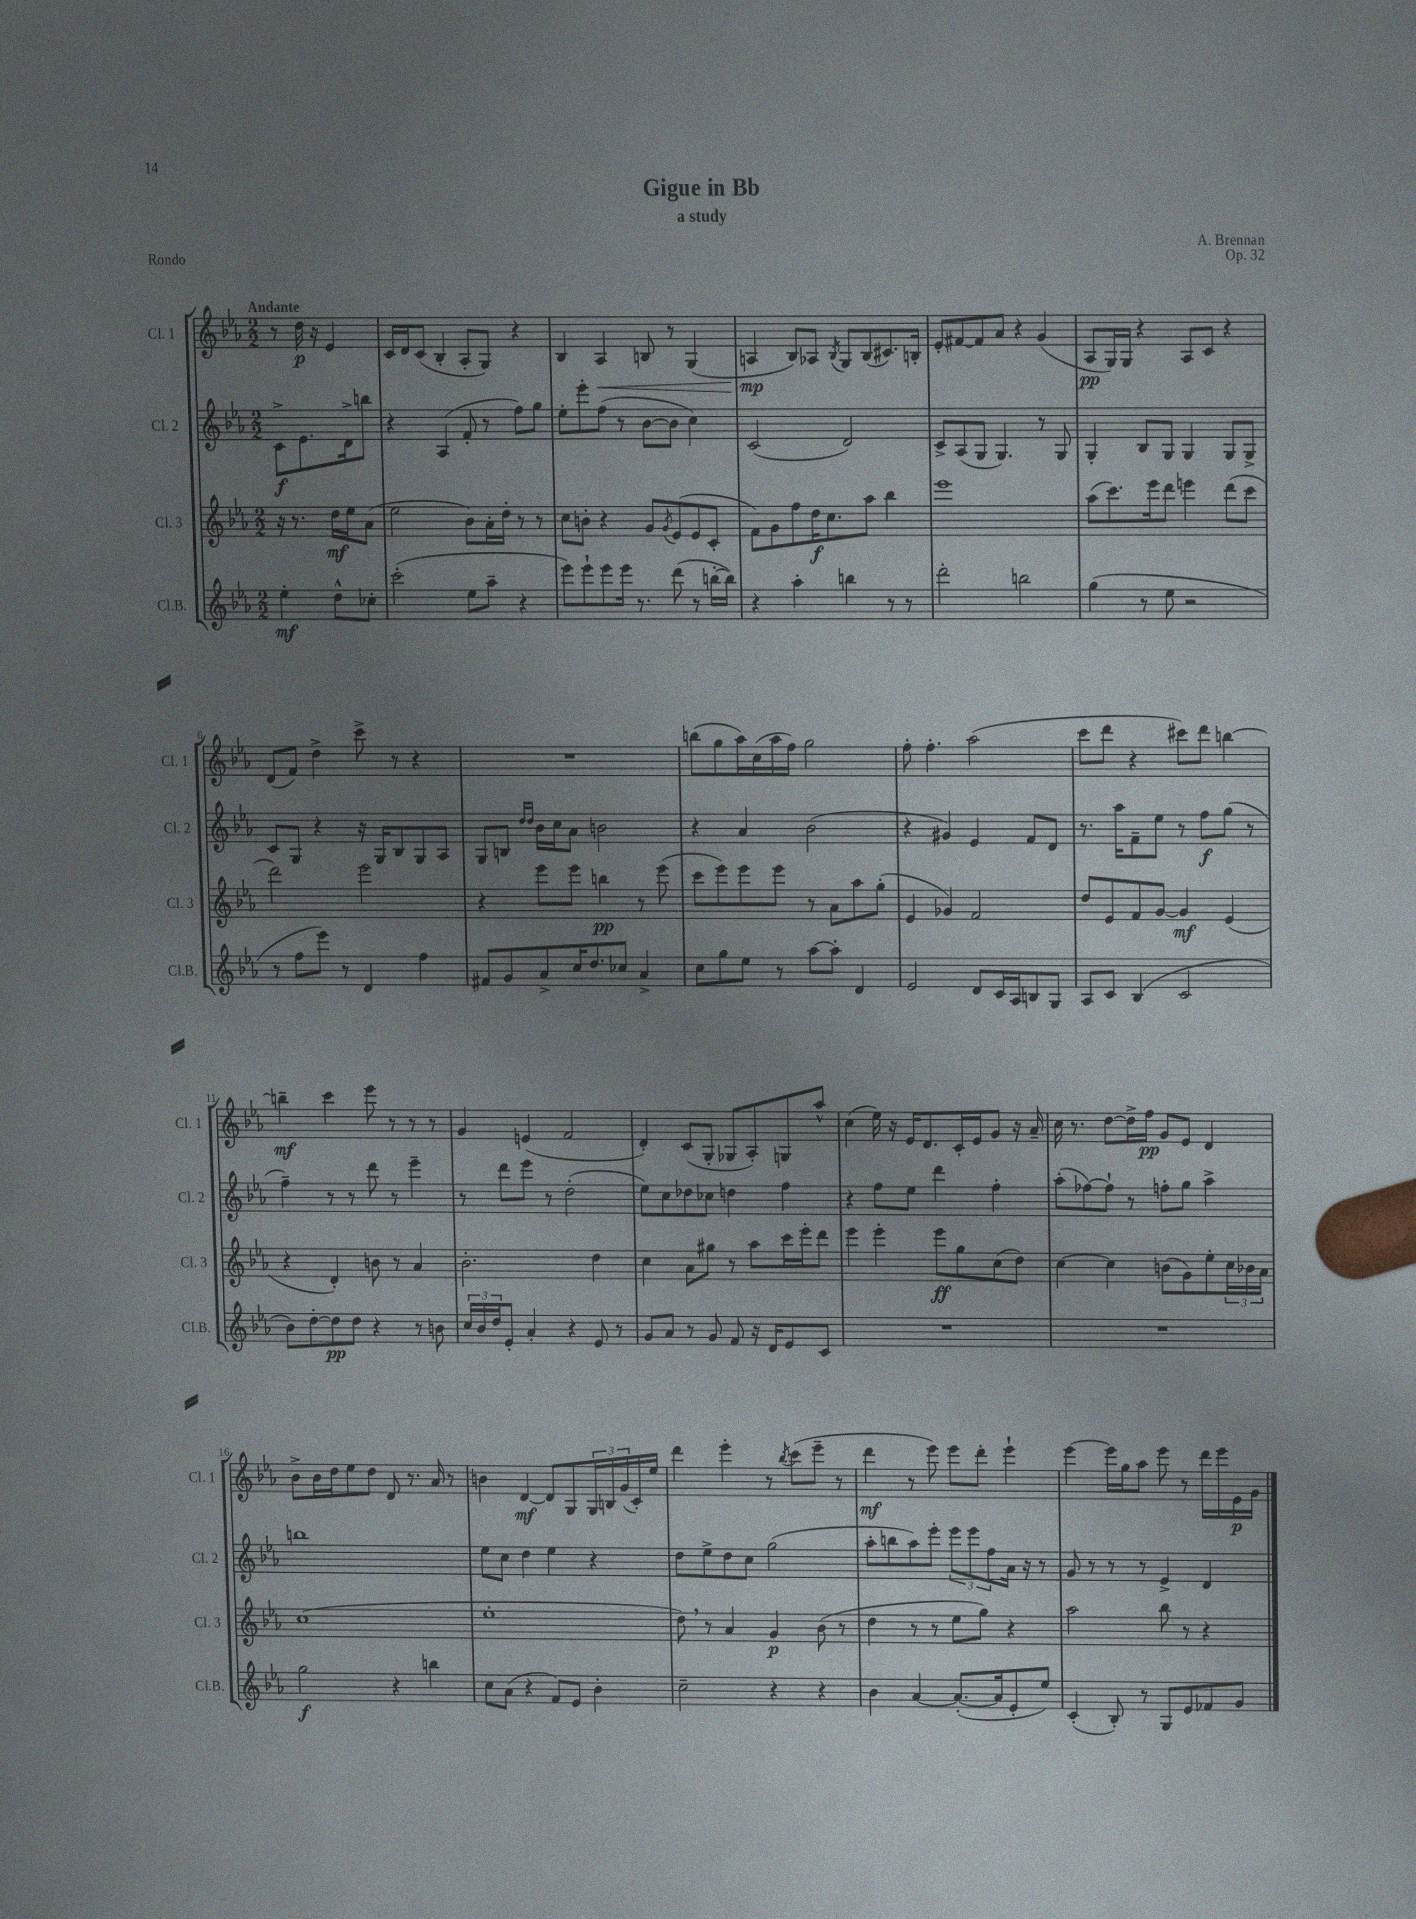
\header { title = "Gigue in Bb" composer = "A. Brennan" subtitle = "a study" opus = "Op. 32" piece = "Rondo" }
<<
\new StaffGroup <<
\new Staff = "s0" \with { instrumentName = "Cl. 1" shortInstrumentName = "Cl. 1" } {
    \clef treble \key ees \major \numericTimeSignature \time 2/2 \partial 2 \tempo "Andante"
    r8 d''16\p r16 ees'4 |
    c'16 d'16 c'8( bes4-. aes8-. g8) r4 |
    bes4 aes4\< b8 r8 g4( |
    a4\mp\! bes8) aes8 \acciaccatura { bes8 } g8 bes8( cis'8.) b16-. |
    ees'8-. fis'8~ fis'8 aes'8 r4 g'4( |
    aes8\pp g16) g16 r4 aes8 c'8 r4 |
    d'8( f'8) d''4-> c'''8-> r8 r4 |
    R1 |
    b''8( g''8 aes''16) c''16( aes''16 f''16) g''2 |
    f''8-. f''4.-. aes''2( |
    c'''8 d'''8 r4 cis'''8) d'''8 b''4~ |
    b''4--\mf c'''4 ees'''8 r8 r8 r8 |
    g'4 e'4( f'2 |
    d'4-.) c'8( g8-. ges8 aes8-.) g8 aes''8-^ |
    c''4( ees''16) r16 ees'16 d'8. c'16-. ees'16 g'8 r16 aes'16-- |
    c''16 r8. d''8~ d''16-> f''16\pp g'8 ees'8 d'4 |
    bes'8-> bes'16 d''16 ees''8 d''8 d'8 r8. aes'16 r8 |
    b'4 d'4~\mf d'8 g8 \tuplet 3/2 { g16 b16 g'16( } c'16-.) ees''16 |
    d'''4 ees'''4-. r8 \acciaccatura { bes''8 } c'''8( ees'''8-- r8 |
    d'''4\mf r8 ees'''8) ees'''8 d'''8-. ees'''4-! |
    ees'''4~ ees'''16 g''16 aes''8 ees'''8 r8 d'''16 ees'''16 ees'16\p g'16 \bar "|." |
}
\new Staff = "s1" \with { instrumentName = "Cl. 2" shortInstrumentName = "Cl. 2" } {
    \clef treble \key ees \major \numericTimeSignature \time 2/2 \partial 2
    c'8->\f ees'8. d'16-> b''8 |
    r4 aes4( f'8-. r8 f''8) g''8 |
    ees''8-. ees'''8-. f''8( r8 bes'8~ bes'8 c''4) |
    c'2( d'2) |
    c'8-> aes8( g8 g4.) r8 g8 |
    g4-. bes8 g8 g4 g8 g8-> |
    c'8 g8 r4 r16 g16 bes8 g8 aes8 |
    g8 b8 \grace { d''16 d''16 } bes'16 c''16 aes'8 b'2 |
    r4 aes'4 bes'2( |
    r4 gis'4) ees'4 f'8 d'8 |
    r8. aes''16 f'8-- ees''8 r8 f''8\f g''8( r8 |
    f''4--) r8 r8 d'''8 r8 ees'''4-- |
    r8 d'''8 ees'''8 r8 d''2-.( |
    ees''8) c''8 des''8 ces''8 d''4 f''4 |
    r4 f''8 ees''8 d'''4 f''4-. |
    aes''8-.( fes''8~) fes''8-! r8 f''8-. g''8 aes''4-> |
    b''1 |
    ees''8 c''8 d''4 ees''4 r4 |
    d''8 ees''8-> d''8 c''8 g''2( |
    aes''8-. b''8 aes''8) ees'''8-. \tuplet 3/2 { ees'''8 ees'''8 f''8 } aes'16 r16 r8 |
    g'8 r8 r8 r8 ees'4-> d'4 \bar "|." |
}
\new Staff = "s2" \with { instrumentName = "Cl. 3" shortInstrumentName = "Cl. 3" } {
    \clef treble \key ees \major \numericTimeSignature \time 2/2 \partial 2
    r16 r8. d''16\mf ees''16 aes'8( |
    ees''2 bes'8) aes'16-. d''16-. r8 r8 |
    c''8 b'8-. r4 g'8 \acciaccatura { g'8 } ees'8( ees'8 c'8-. |
    f'8) g'8 f''8 d''16\f c''8. aes''8 bes''4 |
    ees'''1 |
    aes''8( c'''8.) ees'''16 d'''8 e'''4 d'''8( c'''8 |
    d'''2) ees'''2 |
    r4 ees'''8 ees'''8 b''4\pp r8 ees'''8( |
    c'''8 ees'''8) ees'''8 ees'''8 r8 aes'8 aes''8 g''8-.( |
    ees'4 ges'4) f'2 |
    d''8 ees'8 f'8 g'8~ g'4\mf ees'4( |
    r4 d'4-.) b'8 r8 aes'4 |
    bes'2.-. d''4 |
    c''4 aes'8 gis''8 r8 aes''8 c'''16 ees'''16-. d'''8 |
    ees'''4 ees'''4-. ees'''8\ff g''8 c''8( d''8) |
    c''4~ c''4 b'8( g'8) ees''8-. \tuplet 3/2 { c''16 bes'16 aes'16 } |
    c''1( |
    ees''1-. |
    d''8) \breathe r8 aes'4 g'4\p bes'8( r8 |
    d''4 r8 r8 ees''8 g''8) r4 |
    aes''2 bes''8 r8 r4 \bar "|." |
}
\new Staff = "s3" \with { instrumentName = "Cl.B." shortInstrumentName = "Cl.B." } {
    \clef treble \key ees \major \numericTimeSignature \time 2/2 \partial 2
    ees''4-.\mf d''8-^ ces''8-. |
    c'''2-.( ees''8 aes''8-- r4 |
    ees'''8) ees'''8-! ees'''8 ees'''16 r8. d'''8( r8 b''16~-. b''16) |
    r4 aes''4-. b''4 r8 r8 |
    d'''2-. b''2 |
    g''4( r8 ees''8 r2 |
    r8 f''8 ees'''8) r8 d'4 f''4 |
    fis'8 g'8 aes'8-> c''16 d''8. ces''8 aes'4-> |
    c''8 g''8 ees''8 r8 aes''8~ aes''8-. d'4 |
    ees'2 d'8 c'16 aes16 b8 g8 |
    aes8 c'8 bes4( c'2 |
    bes'8) d''8~-. d''8\pp d''8 r4 r8 b'8 |
    \tuplet 3/2 { c''16 bes'16 d''16 } ees'8-. aes'4-. r4 ees'8 r8 |
    g'8 aes'8 r8 g'8 f'8 r16 d'16 ees'8 c'8 |
    R1 |
    R1 |
    g''2\f r4 b''4 |
    c''8 aes'8( r4 f'8) ees'8 bes'4-. |
    c''2-- r4 r4 |
    bes'4 aes'4~ aes'8.~-.( aes'16 ees'8-. ees''8) |
    c'4-.( bes8-.) r8 g8 ees'8 fes'8 g'8 \bar "|." |
}
>>
>>
